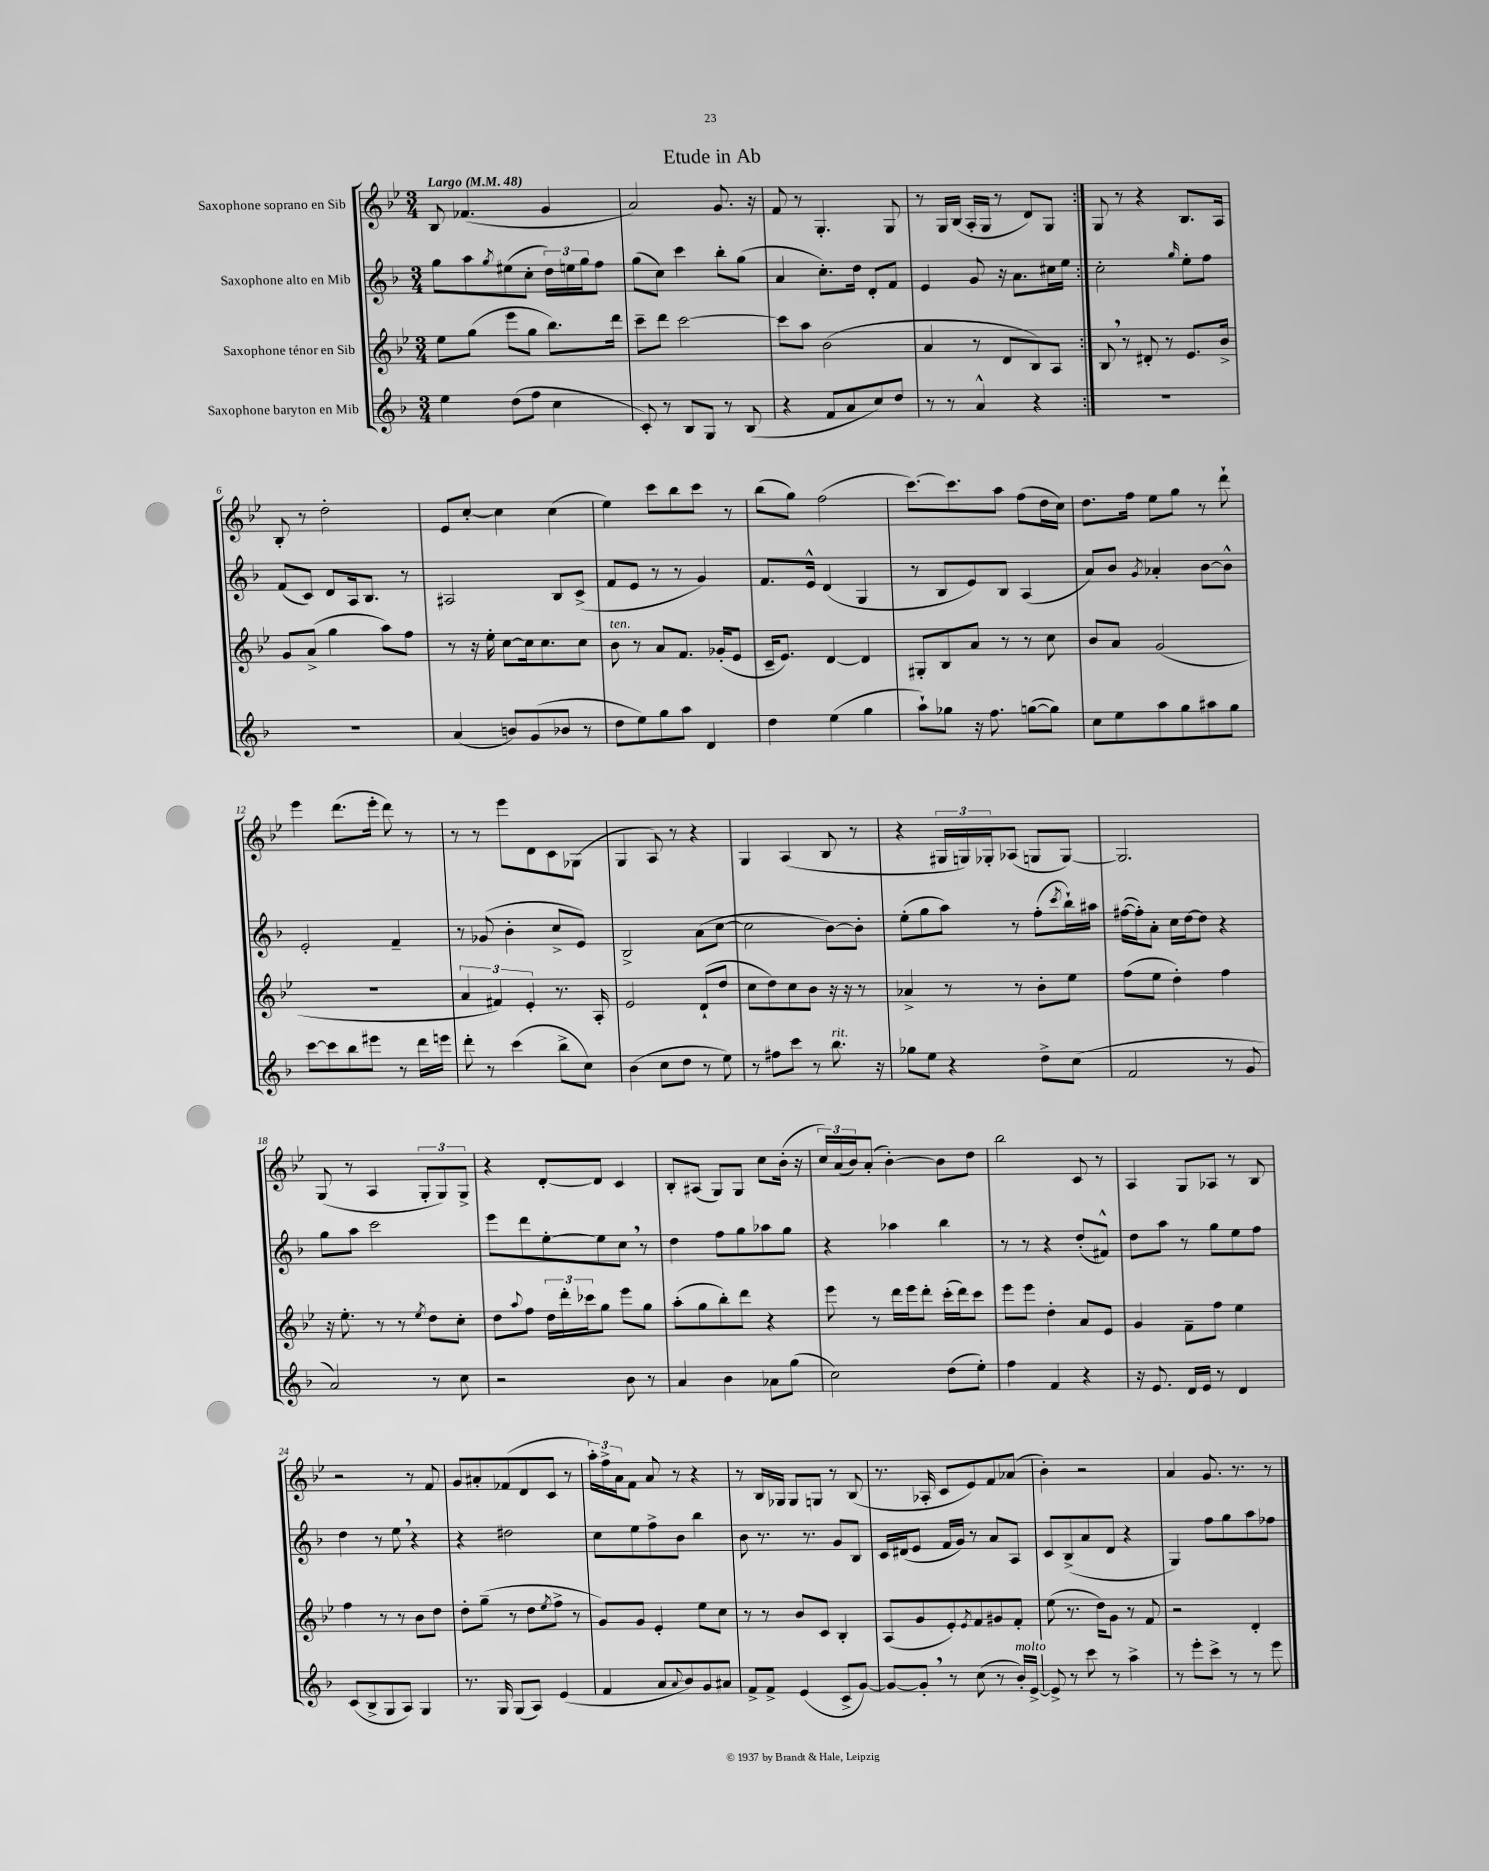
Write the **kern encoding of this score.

**kern	**kern	**kern	**kern
*part4	*part3	*part2	*part1
*staff4	*staff3	*staff2	*staff1
*I"Saxophone baryton en Mib	*I"Saxophone ténor en Sib	*I"Saxophone alto en Mib	*I"Saxophone soprano en Sib
*clefG2	*clefG2	*clefG2	*clefG2
*k[b-]	*k[b-e-]	*k[b-]	*k[b-e-]
*M3/4	*M3/4	*M3/4	*M3/4
*MM48	*MM48	*MM48	*MM48
=1	=1	=1	=1
!	!	!	!LO:TX:a:B:t=Largo
4ee\	8ee-\L	8gg\L	8B-/
.	(8gg\J	8aa\	(4.f-X/
.	.	8qgg/	.
(8dd\L	8eee-\L	(8ee#X\	.
8ff\J	8gg\J	8cc'\J	.
4cc\	8.bb-\L)	24dd\LL)	4g/
.	.	24een\	.
.	.	24gg\J	.
.	.	8ff\J	.
.	16ddd\Jk	.	.
=2	=2	=2	=2
8c'/)	8ccc~\L	(8gg\L	2a/)
8r	8ddd\J	8cc\J)	.
8B-/L	[2ccc\	4ccc\	.
8G/J	.	.	.
8r	.	8bb-'\L	8.g/
(8B-/	.	(8gg\J	.
.	.	.	16r
=3	=3	=3	=3
4r	8ccc\L]	4a/	8f/
.	8aa\J	.	8r
8f/L	(2b-\	8.cc'\L)	4.G'/
8a/	.	.	.
.	.	16dd\Jk	.
8cc/)	.	8d'/L	.
8dd/J	.	8f/J	8G/
=4	=4	=4	=4
8r	4a/	4e/	8r
8r	.	.	16G/LL
.	.	.	(16B-/JJ
4a^^/	8r	8g/	16A'/LL
.	.	.	16G/JJ
.	8d/L	16r	8r
.	.	8.a\L	.
4r	8B-/)	.	8d/L)
.	8A/J	16cc#X\L	8G/J
.	.	16ee\JJ	.
=5:|!	=5:|!	=5:|!	=5:|!
2.r	8B-,/	2cc'\	8G/
.	8r	.	8r
.	8d#X'/	.	4r
.	8r	.	.
.	.	16qqgg/	.
.	8.e-/L	8ee'\L	8.B-/L
.	.	8ff\J	.
.	16b-^/Jk	.	16A/Jk
!!LO:LB:g=z
=6	=6	=6	=6
2.r	8g/L	(8f/L	8B-'/
.	(8a^/J	8c/J)	8r
.	4gg\	8d/L	2dd'\
.	.	16A/k	.
.	.	8.B-/J	.
.	8aa\L)	.	.
.	8ff\J	8r	.
=7	=7	=7	=7
(4a/	8r	2A#X/	8e-/L
.	16r	.	[8cc'/J
.	16ee-'\	.	.
8bn/L)	[8cc\L	.	4cc\]
(8g/	16cc\k]	.	.
.	8.cc\	.	.
8b-X/J	.	8B-/L	(4cc\
8r	8cc\J	(8c^/J	.
=8	=8	=8	=8
!	!LO:TX:a:i:t=ten.	!	!
8dd\L	8b-\	8f/L	4ee-\)
8ee\)	8r	8e/J	.
8gg\	8a/L	8r	8ccc\L
8aa\J	8.f/J	8r	8bb-\
4d/	.	4g/)	8ccc\J
.	(16g-X'/KL	.	.
.	8e-/J	.	8r
=9	=9	=9	=9
4dd\	16c~/KL	8.f/L	(8bb-\L
.	8.e-/J)	.	.
.	.	.	8gg\J)
.	.	16e^^/Jk	.
(4ee\	[4d/	(4d/	(2ff\
4gg\	4d/]	4G/	.
=10	=10	=10	=10
8aa`\L)	8G#X'/L	8r	[8.ccc\L)
8gg-X\J	8B-/	8B-/L	.
.	.	.	8.ccc\]
16r	8a/J	8e/)	.
8.ff\	.	.	.
.	8r	8B-/J	8aa\J
([8ggn\L	8r	(4A/	(8ff\L
8gg\J])	8cc\	.	16dd\L
.	.	.	16cc\JJ)
=11	=11	=11	=11
8cc\L	8b-/L	8a/L)	8.dd\L
8ee\	8a/J	8b-/J	.
.	.	.	16ff\Jk
.	.	8qg/	.
8aa\	(2g/	4a-X'/	8ee-\L
8gg\	.	.	8gg\J
8aa#X\	.	[8b-\L	8r
8gg\J	.	8b-^^\J]	8ddd`\
!!LO:LB:g=z
=12	=12	=12	=12
[8ccc\L	2.r	2e'/	4eee-\
8ccc\]	.	.	.
8bb-\	.	.	(8.ddd\L
8eee#X\J	.	.	.
.	.	.	16eee-'\Jk
8r	.	4f~/	8ddd\)
16ddd\LL	.	.	8r
16eeen\JJ	.	.	.
=13	=13	=13	=13
8ddd'\	6a/	8r	8r
8r	.	(8g-X/	8r
.	6f#X/)	.	.
(4ccc\	.	4b-'\	8eee-\L
.	6e-'/	.	.
.	.	.	8d\
8bb-^\L	8.r	8cc^/L	8c\
8cc\J)	.	8e/J)	(8G-X\J
.	16A'/	.	.
=14	=14	=14	=14
(4b-\	2e-/	2B-^/	4G/
8cc\L	.	.	8A/)
8dd\J	.	.	8r
8r	(8d`/L	(8a\L	4r
8ee\)	8dd/J	[8cc\J	.
=15	=15	=15	=15
8r	8cc\L	2cc\]	4G/
8ff#X\L	8dd\)	.	.
8ccc\J	8cc\	.	(4A/
8r	8b-\J	.	.
!LO:TX:a:i:t=rit.	!	!	!
8.bb-\	16r	[8b-\L)	8B-/
.	16r	.	.
.	8r	8b-'\J]	8r
16r	.	.	.
=16	=16	=16	=16
8gg-X\L	4a-X^/	(8ee'\L	4r
8ee\J	.	8gg\	.
4r	8r	8aa\J)	24G#X/LL
.	.	.	24Gn/)
.	.	.	24G-X'/J
.	8r	8r	(8A-X/J
8dd^\L	8b-'\L	(8ff'\L	8Gn/L
.	.	8qccc/	.
(8cc\J	8ee-\J	16bb-`\L)	[8G/J)
.	.	16aa#X\JJ	.
=17	=17	=17	=17
2f/	(8ff\L	([16ff#X\LL	2.G/]
.	.	16ff#'\J])	.
.	8ee-\J	8a'\J	.
.	4dd'\)	16cc\LL	.
.	.	[16dd\J	.
.	.	8dd\J]	.
8r	4ff\	4r	.
8g/	.	.	.
!!LO:LB:g=z
=18	=18	=18	=18
2a/)	16r	8gg\L	(8G/
.	8.ee-'\	.	.
.	.	8aa\J	8r
.	8r	2ccc\	4A/
.	8r	.	.
.	8qee-/	.	.
8r	8dd\L	.	12G'/L
.	.	.	12G/)
8cc\	8cc'\J	.	.
.	.	.	12G^/J
=19	=19	=19	=19
2r	8dd\L	8eee\L	4r
.	8qqaa/	.	.
.	8ff\J	8ddd\	.
.	24dd\LL	[8ee'\	[8d'/L
.	24ddd'\	.	.
.	24ccc-X\J	.	.
.	8gg\J	8ee\]	8d/J]
8b-\	8eee-\L	8cc,\J	4c/
8r	8gg\J	8r	.
=20	=20	=20	=20
4a/	(8aa'\L	4dd\	8B-'/L
.	8gg\	.	(8A#X/J
4b-\	8bb-'\)	8ff\L	8G/L)
.	8ddd\J	8gg\	8G/J
8a-X\L	4r	8aa-X\	8cc\L
(8gg\J	.	8gg\J	(16b-'\Jk
.	.	.	16r
=21	=21	=21	=21
2cc\)	8eee-\	4r	24cc/LL)
.	.	.	(24a/
.	.	.	24b-/J)
.	8r	.	(8a'/J
.	16ddd\LL	4aa-X\	[4b-'\)
.	16eee-\J	.	.
.	8ddd'\J	.	.
(8dd\L	(16ccc'\LL	4bb-\	8b-\L]
.	16ddd\J)	.	.
8ee'\J)	8ccc\J	.	8dd\J
=22	=22	=22	=22
4ff\	8eee-\L	8r	2bb-\
.	8eee-\J	8r	.
4f/	4dd'\	4r	.
4r	8a/L	(8dd'/L	8c/
.	8e-/J	8f#X^^/J)	8r
=23	=23	=23	=23
16r	4g/	8dd\L	4A/
8.e/	.	.	.
.	.	8aa\J	.
16d/LL	8f~\L	8r	8G/L
16e/JJ	.	.	.
8r	8ff\J	8gg\L	8A-X/J
4d/	4ee-\	8ee\	8r
.	.	8ff\J	8B-/
!!LO:LB:g=z
=24	=24	=24	=24
(8c/L	4ff\	4dd\	2r
8B-^/	.	.	.
8G/	8r	8r	.
8A/J)	8r	8ee,\	.
4G/	8b-\L	4r	8r
.	8dd\J	.	8f/
=25	=25	=25	=25
8.r	8dd'\L	4r	8g/L
.	(8gg~\J	.	8a#X'/
16G/	.	.	.
(8G/L	8r	2dd#X\	(8f-X/
8A/J)	8dd\L	.	8d/
.	8qee-/	.	.
(4e/	8ff^\J	.	8c/J
.	8r	.	8r
=26	=26	=26	=26
4f/	8g/L)	8cc\L	24aa'\LL)
.	.	.	24ff^\
.	.	.	24a\J
.	8g/J	8ee\	8f\J
8a/L	4e-'/	8ff^\	8a/
8qqa/	.	.	.
8b-/)	.	8b-\J	8r
8g/	8ee-\L	4bb-\	4r
8a#X/J	8cc\J	.	.
=27	=27	=27	=27
8f^/L	8r	8b-\	8r
8f^/J	8r	8.r	16B-/LL
.	.	.	16G-X/JJ
(4e/	8b-/L	.	8G-/L
.	.	8.r	.
.	8c/J	.	8Gn/J
8c^/L	4B-'/	8g/L	8r
[8g/J)	.	8B-/J	(8B-/
=28	=28	=28	=28
8g/L_	(8A/L	16c/LL	8.r
.	.	(16d#X/J	.
8g',/J]	8g/	8e/J	.
.	.	.	16A-X'/
8r	8e-'/)	16f/LL	8c/L
.	.	16g/JJ)	.
.	8qe-/	.	.
(8cc\	8f/	8r	8e-/)
8r	8g#X/	8a/L	8f/
!LO:TX:a:i:t=molto	!	!	!
16b-'/LL)	8f'/J	8A/J	(8a-X/J
[16e^/JJ	.	.	.
=29	=29	=29	=29
8e^/]	(8ee-\	8c/L	4b-'\)
8r	8.r	(8B-^/	.
8ccc\	.	8a/	2r
.	16dd\KL)	.	.
8r	8g\J	8d/J	.
4aa^\	8r	4r	.
.	8f/	.	.
=30	=30	=30	=30
8r	2r	4G/)	4a/
8eee'\L	.	.	.
8ccc^\J	.	8ff\L	8.g/
8r	.	8gg\	.
.	.	.	8.r
8r	4d'/	8aa\	.
8eee\	.	8ff-X\J	8r
==	==	==	==
*-	*-	*-	*-
